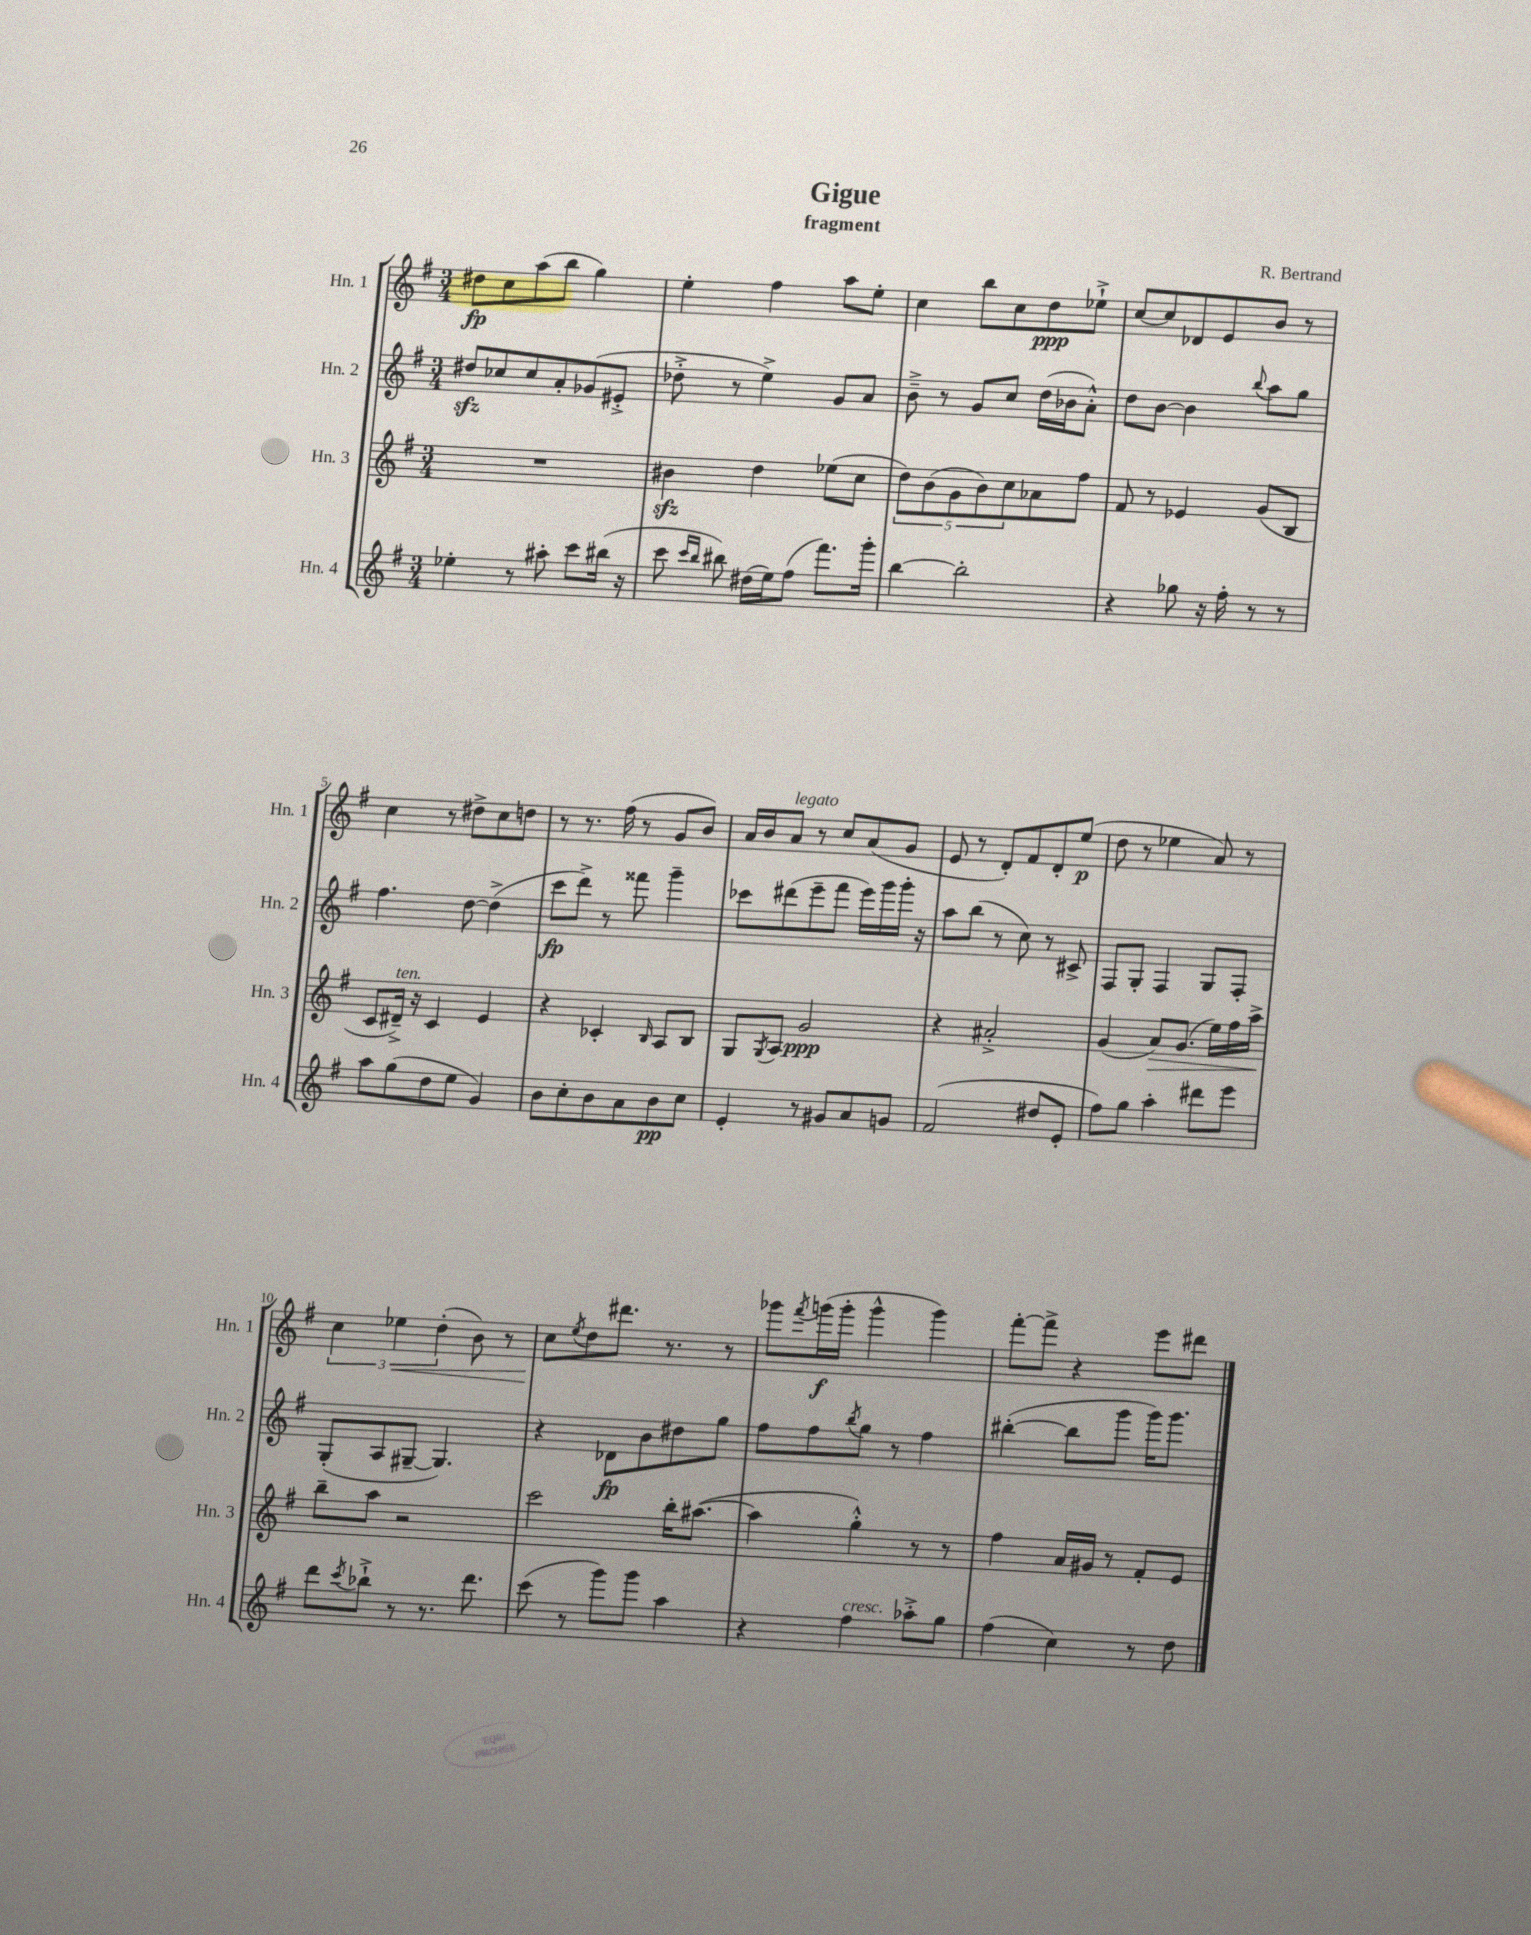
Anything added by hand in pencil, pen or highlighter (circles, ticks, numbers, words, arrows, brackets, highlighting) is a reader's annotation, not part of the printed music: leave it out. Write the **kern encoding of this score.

**kern	**kern	**kern	**kern
*staff4	*staff3	*staff2	*staff1
*clefG2	*clefG2	*clefG2	*clefG2
*k[f#]	*k[f#]	*k[f#]	*k[f#]
*M3/4	*M3/4	*M3/4	*M3/4
4ee-'\	2.r	8dd#/L	8dd#\L
.	.	8cc-/	8cc\
8r	.	8cc-/	(8aa\
8aa#'\	.	8a'/	8bb\J
8ccc\L	.	(8g-/	4gg\)
(16bb#\Jk	.	8e#'^/J	.
16r	.	.	.
=	=	=	=
8ccc\	4b#\	8dd-'^\	4ee'\
16qqccc/LL	.	.	.
16qqbb/JJ	.	.	.
8bb#\)	.	8r	.
(16dd#\LL	4dd\	4ee^\)	4ff#\
16ee\J)	.	.	.
(8ff#\J	.	.	.
8.fff#\L)	(8ee-\L	8g/L	8aa\L
.	8cc\J	8a/J	8ee'\J
16ggg'\Jk	.	.	.
=	=	=	=
[4bb\	10dd\L)	8b~^\	4cc\
.	(10b\	.	.
.	.	8r	.
.	10g\	.	.
2bb'\]	.	8g/L	8bb\L
.	10b\)	.	.
.	.	8cc/J	8cc\
.	10cc\	.	.
.	8a-\	(16dd\LL	8dd\
.	.	16b-\J	.
.	8ff#\J	8a'^^\J)	8ee-`^\J
=	=	=	=
4r	8f#/	8dd\L	[8cc/L
.	8r	[8b\J	8cc/]
8gg-\	4e-/	4b\]	8d-/
16r	.	.	8e/
16ff#'\	.	.	.
.	.	8qqbb/	.
8r	(8g/L	8aa\L	8b/J
8r	8B/J	8gg\J	8r
=	=	=	=
8aa\L	8c/L	4.ff#\	4cc\
(8gg\	16d#~^/Jk)	.	.
.	16r	.	.
8dd\	4c/	.	8r
8ee\J	.	[8dd\	8dd#^\L
4g/)	4e/	(4dd^\]	8cc\
.	.	.	8dd\J
=	=	=	=
8b\L	4r	8ccc\L	8r
8cc'\	.	8ddd^\J)	8.r
8b\	4c-'/	8r	.
.	.	.	(16ff#\
8a\	.	8fff##\	8r
.	16qqB/	.	.
8b\	8A/L	4ggg~\	8g/L
8cc\J	8B/J	.	8b/J)
=	=	=	=
4e'/	8G/L	8ccc-\L	16a/LL
.	.	.	16b/J
.	8qG/	.	.
.	8A/J	(8ddd#\	8a/J
8r	2g/	8eee~\	8r
8g#/L	.	8fff#\J	8cc/L
8a/	.	16eee\LL)	(8a/
.	.	16ggg\	.
8g/J	.	16ggg'\JJ	8g/J
.	.	16r	.
=	=	=	=
(2f#/	4r	8aa\L	8e/
.	.	(8bb\J	8r
.	2a#'^/	8r	8d'/L)
.	.	8cc\)	8f#/
8dd#/L	.	8r	8d'/
8e'/J	.	8c#^/	(8ee/J
=	=	=	=
8ff#\L)	(4g/	8F#/L	8dd\
8gg\J	.	8G'/J	8r
4aa'\	8a/L)	4F#/	4ee-\
.	(8.g/J	.	.
8ddd#\L	.	8G/L	8a/)
.	16ee\LL)	.	.
8eee\J	16ff#\	8F#'/J	8r
.	16aa^\JJ	.	.
=	=	=	=
8ddd\L	8bb~\L	(8G'/L	6cc\
8qccc/	.	.	.
8bb-`^\J	8aa\J	8A/	.
.	.	.	6ee-\
8r	2r	[8G#~/J	.
.	.	.	(6dd'\
8.r	.	4.G#/])	.
.	.	.	8b\)
8.ddd\	.	.	.
.	.	.	8r
=	=	=	=
(8ccc\	2ccc\	4r	8cc\L
.	.	.	8qee/
8r	.	.	8dd\
8ggg\L)	.	8d-\L	8.ddd#\J
8ggg\J	.	8b\	.
.	.	.	8.r
4aa\	16bb'\LK	8dd#\	.
.	([8.aa#\J	.	.
.	.	8gg\J	8r
=	=	=	=
4r	4aa#\]	8ff#\L	8ggg-\L
.	.	.	8qfff#/
.	.	8ff#\	(16ggg\L
.	.	.	16ggg'\JJ
.	.	8qbb/	.
4ff#\	4gg'^^\)	8gg\J	4ggg^^\
.	.	8r	.
8aa-'^\L	8r	4ff#\	4ggg\)
8gg\J	8r	.	.
=	=	=	=
(4ff#\	4ff#\	([4bb#'\	[8fff#'\L
.	.	.	8fff#^\]J
4cc\)	16a/LL	8bb#\]L	4r
.	16g#/JJ	.	.
.	8r	8ggg\J	.
8r	8f#'/L	16ggg\LK)	8eee\L
.	.	8.ggg\J	.
8dd\	8e/J	.	8ddd#\J
==	==	==	==
*-	*-	*-	*-
